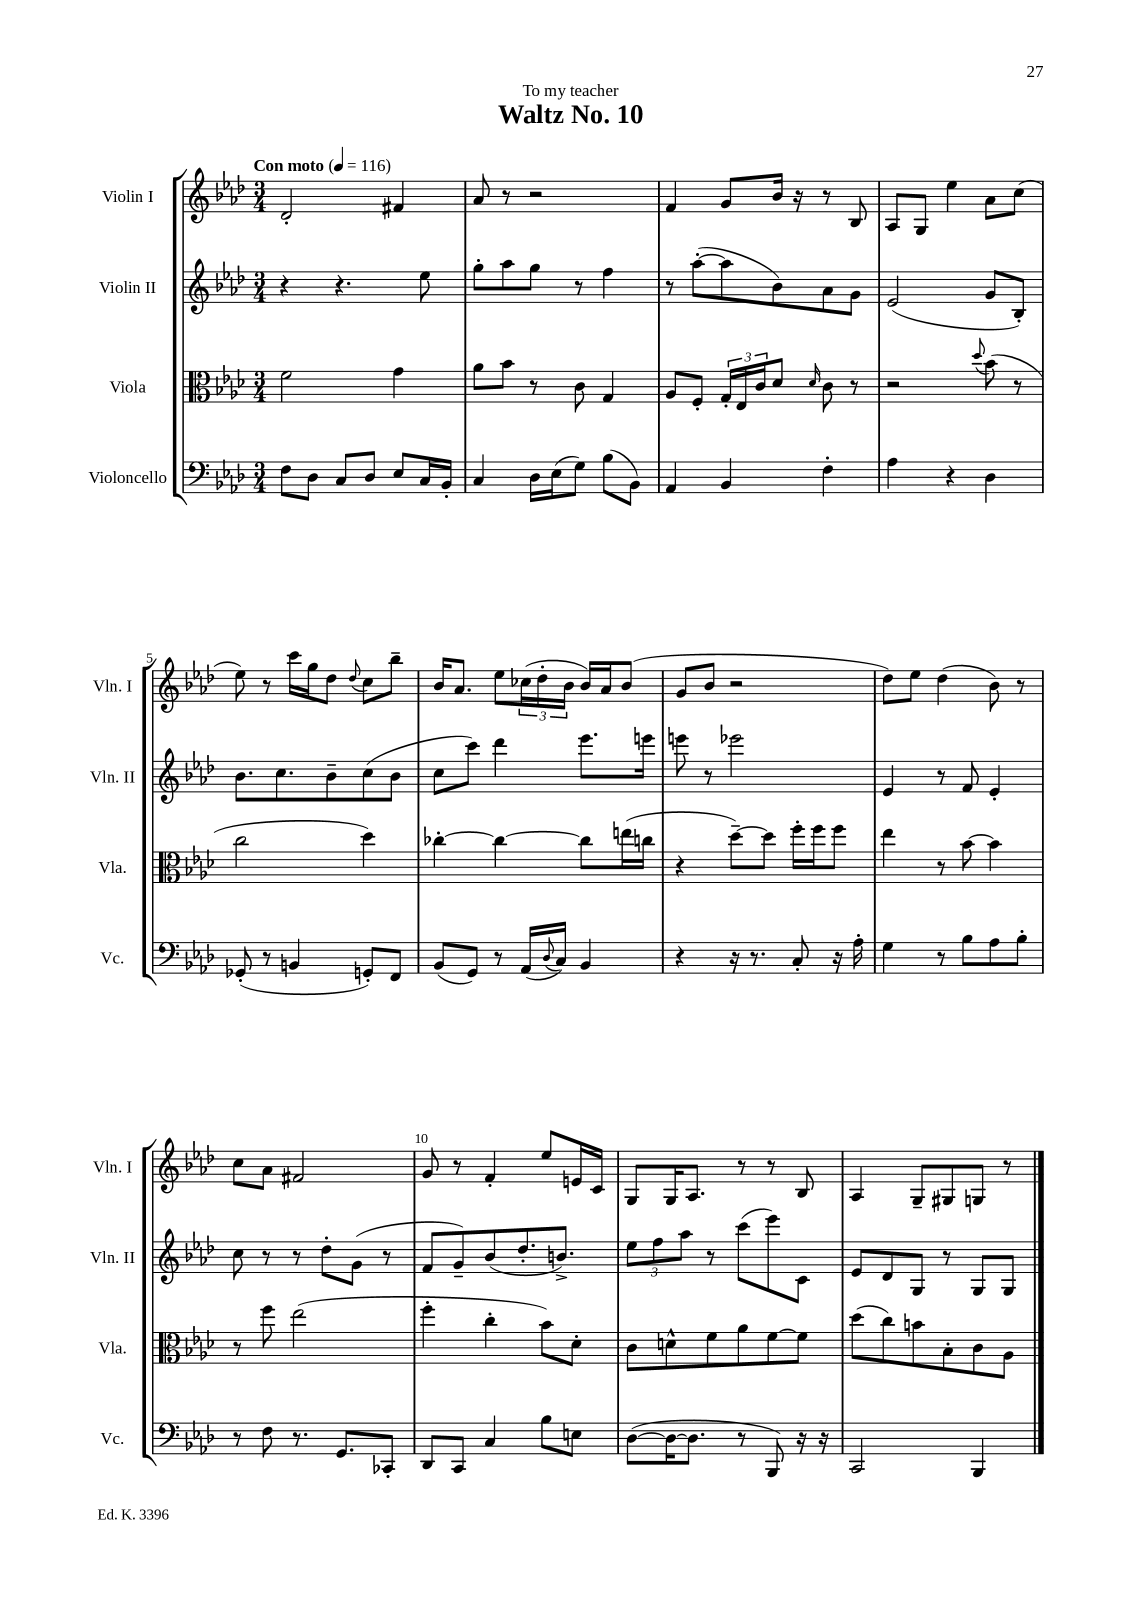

**kern	**kern	**kern	**kern
*part4	*part3	*part2	*part1
*staff4	*staff3	*staff2	*staff1
*I"Violoncello	*I"Viola	*I"Violin II	*I"Violin I
*I'Vc.	*I'Vla.	*I'Vln. II	*I'Vln. I
*clefF4	*clefC3	*clefG2	*clefG2
*k[b-e-a-d-]	*k[b-e-a-d-]	*k[b-e-a-d-]	*k[b-e-a-d-]
*M3/4	*M3/4	*M3/4	*M3/4
*MM116	*MM116	*MM116	*MM116
=1	=1	=1	=1
!	!	!	!LO:TX:a:B:t=Con moto
8F\L	2f\	4r	2d-'/
8D-\J	.	.	.
8C/L	.	4.r	.
8D-/J	.	.	.
8E-/L	4g\	.	4f#X/
16C/L	.	8ee-\	.
16BB-'/JJ	.	.	.
=2	=2	=2	=2
4C/	8a-\L	8gg'\L	8a-/
.	8b-\J	8aa-\	8r
16D-\LL	8r	8gg\J	2r
(16E-\J	.	.	.
8G\J)	8c\	8r	.
(8B-\L	4G/	4ff\	.
8BB-\J)	.	.	.
=3	=3	=3	=3
4AA-/	8A-/L	8r	4f/
.	8F'/J	([8aa-'\L	.
4BB-/	24G'/LL	8aa-\]	8g/L
.	24E-/	.	.
.	24c/J	.	.
.	8d-/J	8b-\)	16b-/Jk
.	.	.	16r
.	16qqd-/	.	.
4F'\	8c\	8a-\	8r
.	8r	8g\J	8B-/
=4	=4	=4	=4
4A-\	2r	(2e-/	8A-/L
.	.	.	8G/J
4r	.	.	4ee-\
.	8qqdd-/	.	.
4D-\	(8b-\	8g/L	8a-\L
.	8r	8B-'/J)	(8cc\J
!!LO:LB:g=z
=5	=5	=5	=5
(8GG-X'/	2cc\	8.b-\L	8ee-\)
8r	.	.	8r
.	.	8.cc\	.
4BBn/	.	.	16ccc\LL
.	.	.	16gg\J
.	.	8b-~\	8dd-\J
.	.	.	8qqdd-/
8GGn'/L)	4dd-\)	(8cc\	8cc\L
8FF/J	.	8b-\J	8bb-~\J
=6	=6	=6	=6
(8BB-/L	[4cc-X'\	8cc\L	16b-/KL
.	.	.	8.a-/J
8GG/J)	.	8ccc\J)	.
8r	4cc-\_	4ddd-\	8ee-\L
(16AA-/LL	.	.	(24cc-X\L
.	.	.	24dd-'\
8qqD-/	.	.	.
16C/JJ)	.	.	.
.	.	.	24b-\JJ
4BB-/	8cc-\L]	8.eee-\L	16b-/LL)
.	.	.	16a-/J
.	(16een\L	.	(8b-/J
.	16ccn\JJ	16eeen\Jk	.
=7	=7	=7	=7
4r	4r	8eeen\	8g/L
.	.	8r	8b-/J
16r	[8dd-~\L)	2eee-X\	2r
8.r	.	.	.
.	8dd-\J]	.	.
8C'/	16ff'\LL	.	.
.	16ff\J	.	.
16r	8ff\J	.	.
16A-'\	.	.	.
=8	=8	=8	=8
4G\	4ee-\	4e-/	8dd-\L)
.	.	.	8ee-\J
8r	8r	8r	(4dd-\
8B-\L	[8b-\	8f/	.
8A-\	4b-\]	4e-'/	8b-\)
8B-'\J	.	.	8r
!!LO:LB:g=z
=9	=9	=9	=9
8r	8r	8cc\	8cc\L
8F\	8ff\	8r	8a-\J
8.r	(2ee-\	8r	2f#X/
.	.	8dd-'\L	.
8.GG/L	.	.	.
.	.	(8g\J	.
8CC-X'/J	.	8r	.
=10	=10	=10	=10
8DD-/L	4ff'\	8f/L	8g/
8CC/J	.	8g~/)	8r
4C/	4cc'\	(8b-/	4f'/
.	.	8.dd-'/	.
8B-\L	8b-\L)	.	8ee-/L
.	.	8.bn^/J)	.
8En\J	8d-'\J	.	16en/L
.	.	.	16c/JJ
=11	=11	=11	=11
([8D-\L	8c\L	12ee-\L	8G/L
.	.	12ff\	.
16D-\K_	8dn^^\	.	16G/K
.	.	12aa-\J	.
8.D-\J]	.	.	8.A-/J
.	8f\	8r	.
8r	8a-\	(8ccc\L	8r
8BBB-/)	[8f\	8eee-\)	8r
16r	8f\J]	8c\J	8B-/
16r	.	.	.
=12	=12	=12	=12
2CC/	(8dd-\L	8e-/L	4A-/
.	8cc\)	8d-/	.
.	8bn\	8G/J	8G~/L
.	8B-'\	8r	8G#X/
4BBB-/	8c\	8G/L	8Gn/J
.	8A-\J	8G/J	8r
==	==	==	==
*-	*-	*-	*-
